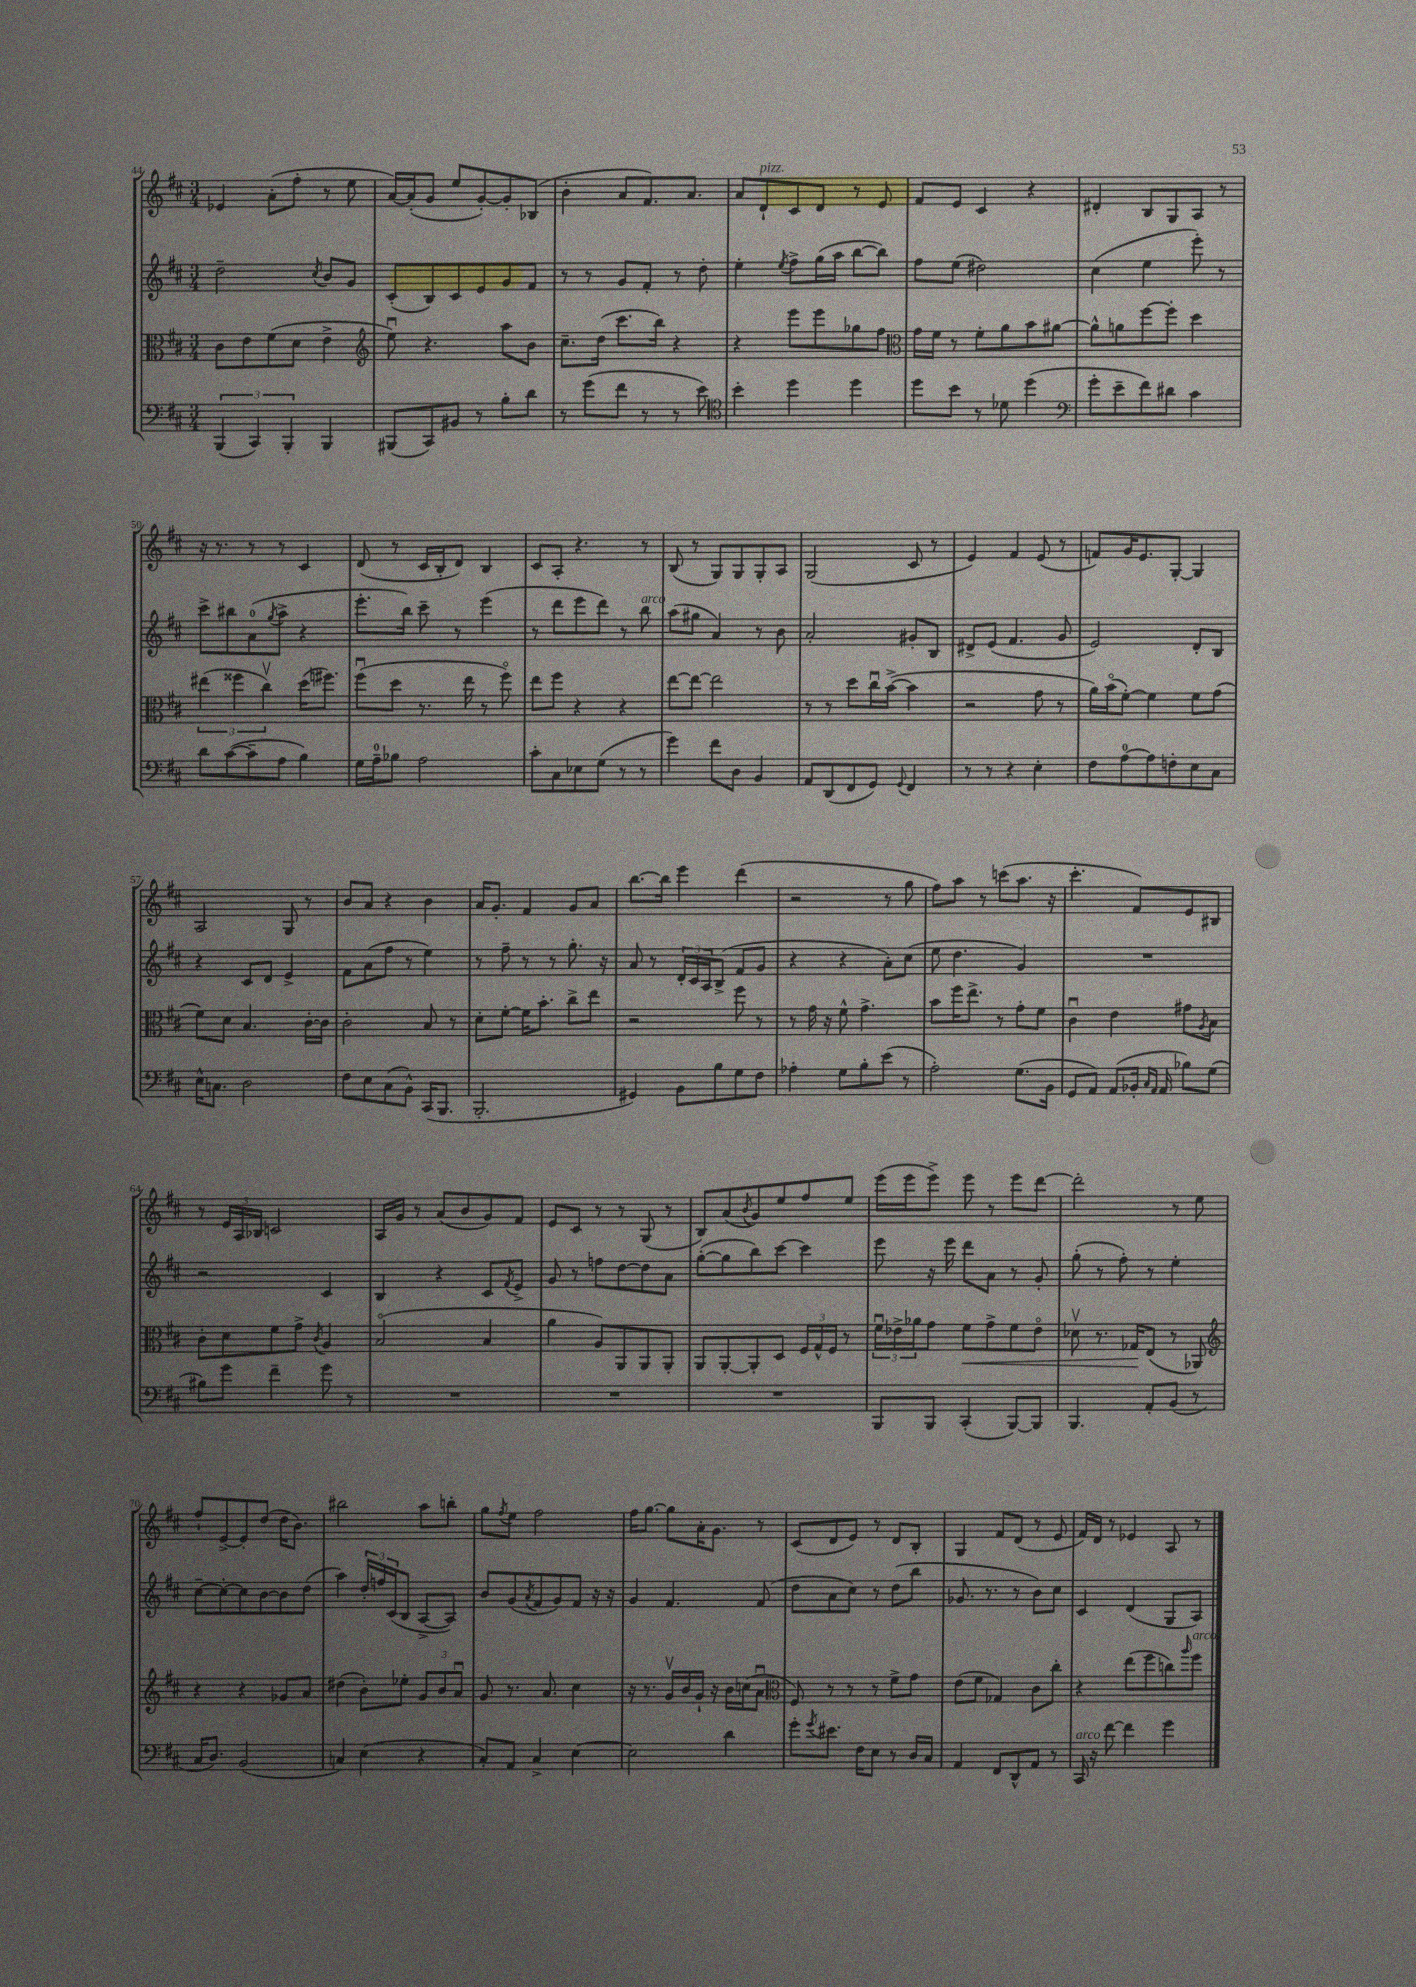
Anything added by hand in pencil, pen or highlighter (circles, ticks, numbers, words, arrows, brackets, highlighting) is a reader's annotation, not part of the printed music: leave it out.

**kern	**kern	**kern	**kern
*staff4	*staff3	*staff2	*staff1
*clefF4	*clefC3	*clefG2	*clefG2
*k[f#c#]	*k[f#c#]	*k[f#c#]	*k[f#c#]
*M3/4	*M3/4	*M3/4	*M3/4
(6BBB	8c#	2dd~	4e-
.	8e	.	.
6CC#)	.	.	.
.	(8f#	.	(8a'
6BBB'	.	.	.
.	8d	.	8ff#'
.	.	8qcc#	.
4BBB	4e^	8b	8r
.	.	8g	8ee
=	=	=	=
*	*clefG2	*	*
(8BBB#	8eeu)	(8c#'	[16a)
.	.	.	(16a']
8CC#)	4.r	8B)	8g
8BB#	.	8c#	8ee
8r	.	8e	[8g')
8B'	8aa	8g	8g']
8d	8b	8f#	(8B-
=	=	=	=
8r	8.cc#~	8r	4b'
(8g	.	8r	.
.	(16dd	.	.
8f#	8.ccc#	8g	8a
8r	.	8f#'	8.f#)
.	16bb)	.	.
8r	4r	8r	.
.	.	.	8.a
8e)	.	8dd'	.
=	=	=	=
*clefC4	*	*	*
4b'	4r	4ee'	8a
.	.	.	8d`
.	.	8qee	.
4dd	8eee	8ff#^	8c#
.	8eee	(16gg	8d
.	.	16aa	.
4dd	8gg-	[8bb	8r
.	8ff#	8bb])	8e
=	=	=	=
*	*clefC3	*	*
8dd	16g	8ff#	8f#
.	16f#	.	.
8b	8r	(8ee	8e
8r	8f#'	2dd#)	4c#
8d-	8a	.	.
(4dd	8b	.	4r
.	[8a#	.	.
=	=	=	=
*clefF4	*	*	*
8g'	8a#^^]	(4cc#	4d#'
8e~	8a	.	.
8f#)	[8ff#	4ee	8B
8d#	8ff#']	.	8G
4c#	4dd	8eee')	8A
.	.	8r	8r
=	=	=	=
8d	(6ee#	8ccc#^	16r
.	.	.	8.r
([8c#	.	8bb#	.
.	6ff##	.	.
8c#~]	.	(8a	8r
.	6cc#v)	.	.
.	.	8qgg	.
8A	.	8aa^	8r
4B)	(16dd	4r	4c#
.	8.ff#)	.	.
=	=	=	=
16G	(8ff#u	8.eee'	(8d
16A~	.	.	.
8B-	8dd	.	8r
.	.	16bb)	.
2A	8.r	8ccc#~	16c#
.	.	.	16B'
.	.	8r	8d)
.	16ee	.	.
.	8r	(4eee	4B
.	8ff#o)	.	.
=	=	=	=
8c#'	8ee	8r	8c#
8C#	8ff#	8ddd	8A'
8E-	4r	8eee	4.r
(8G	.	8ddd)	.
8r	4r	8r	.
8r	.	8bb	8r
=	=	=	=
4g)	[8ee	(8aa	(8B
.	8ee_	8gg#	8r
8f#	2ee]	4a)	8G)
8D	.	.	8G
4BB	.	8r	8G'
.	.	8b	8A
=	=	=	=
8AA	8r	2a'	(2G
(8DD	8r	.	.
8FF#	8dd	.	.
8GG)	16cc#u	.	.
.	([16b^	.	.
8qqGG	.	.	.
4FF#	4b]	8g#'	8c#
.	.	8B	8r
=	=	=	=
8r	2r	8d#^	4e)
8r	.	(8e	.
4r	.	4.f#	4f#
4E'	8g	.	(8e
.	8r	8g	8r
=	=	=	=
8F#	16a)	2e)	8f)
.	(16bo	.	.
[8A	[8f#')	.	16g
.	.	.	8.e
8A]	4f#]	.	.
8F'	.	.	[8G'
8E	8f#	8d'	4G]
8C#	(8g	8B	.
=	=	=	=
16E^^	8f#)	4r	2A
8.C	.	.	.
.	8d	.	.
2D	4.B	8c#	.
.	.	8d	.
.	.	4e^	8G
.	[16c#'	.	8r
.	16c#]	.	.
=	=	=	=
8F#	2c#'	8f#	8b
8E	.	(8a	8a
(8C#	.	8ff#	4r
8BB^^)	.	8r	.
(16CC#	8B	4ee)	4b
8.BBB	.	.	.
.	8r	.	.
=	=	=	=
2.BBB'	8d'	8r	16a
.	.	.	8.g'
.	[8f#'	8ff#~	.
.	16f#]	8r	4f#
.	8.b'	.	.
.	.	8r	.
.	8cc#^	8.gg'	8g
.	8ee	.	8a
.	.	16r	.
=	=	=	=
4GG#)	2r	8a	[8.bb
.	.	8r	.
.	.	.	16bb]
8BB	.	24d'	4eee
.	.	24c#	.
.	.	24A	.
8B	.	(8B^	.
8G	8ff#	8f#	(4ddd
8F#	8r	8g	.
=	=	=	=
4A-'	8r	4r	2r
.	16g	.	.
.	16r	.	.
8G	8f#^^	4r	.
8B'	4.g^	.	.
(8e	.	8a')	8r
8r	.	(8cc#	8gg
=	=	=	=
2A')	8b	8ee	8ff#)
.	16ff#	4.dd	8aa
.	8.ee^	.	.
.	.	.	8r
.	8r	.	(8ccc
(8.G	8g'	4g)	8.aa
.	8f#	.	.
16BB	.	.	16r
=	=	=	=
8GG	4c#u	2.r	4.ccc#'
8AA)	.	.	.
(8AA	4e	.	.
16BB-'	.	.	8f#)
16qqC#	.	.	.
16qqAA	.	.	.
16AA	.	.	.
8B-)	8g#	.	8e
.	8qA	.	.
(8G	8B	.	8B#
=	=	=	=
8B#)	8c#'	2r	8r
8g	8d	.	24e
.	.	.	24A
.	.	.	24B-
4f#~	8f#	.	2c
.	8g^	.	.
.	8qc#	.	.
8g	4A	4c#	.
8r	.	.	.
=	=	=	=
2.r	(2Bo	4B	16A
.	.	.	16g
.	.	.	8r
.	.	4r	(8a
.	.	.	8b
.	4B	8c#	8g)
.	.	8qf#	.
.	.	8e^	8f#
=	=	=	=
2.r	4a	8g	8e
.	.	8r	8c#
.	8A)	8ff	8r
.	8AA	[8dd	8r
.	8AA	8dd]	(8G
.	8AA'	8a	8r
=	=	=	=
2.r	8AA	([8gg'	8B)
.	[8AA'	8gg]	(8a
.	.	.	8qb
.	8AA']	8bb)	8g)
.	8D	[8ccc#	8ee
.	24F#	4ccc#]	8ff#
.	24G^^	.	.
.	24F#	.	.
.	8r	.	8ee
=	=	=	=
8BBB	24f#u	8eee	(16eee
.	24e-^	.	.
.	.	.	16eee
.	24a-	.	.
8BBB	8g	16r	8eee^)
.	.	16eee	.
(4CC#'	8f#	8ddd	8eee
.	8g^	8a	8r
[8BBB)	8f#	8r	8eee
8BBB]	8e-o	8g'	[8ddd
=	=	=	=
4.BBB	8d-v	(8gg'	2ddd']
.	8.r	8r	.
.	.	8ff#')	.
.	16G-	.	.
8AA'	(8E	8r	.
(8BB	8r	4ee'	8r
8r	8AA-)	.	8ee
=	=	=	=
*	*clefG2	*	*
16C#	4r	[8cc#~	8ff#`
8.D)	.	.	.
.	.	8cc#'_	[8e^
(2BB	4r	8cc#]	8e']
.	.	[8b	(8dd
.	8g-	8b]	16dd
.	.	.	8.b)
.	8a	(8dd	.
=	=	=	=
4C)	(4dd#	4aa)	2bb#
(4E	8b')	24dd'	.
.	.	24ff	.
.	.	(24c#	.
.	8ee-'	8B	.
4r	12g	[8A^	8aa
.	12b	.	.
.	.	8A])	8bb'
.	12au	.	.
=	=	=	=
8C#')	8g	8b	8gg
.	.	.	8qff#
8AA	8.r	(8g	8ee
.	.	8qa	.
4C#^	.	8f#	2ff#
.	8.a	.	.
.	.	8g)	.
[4E	4cc#	8f#	.
.	.	16r	.
.	.	16r	.
=	=	=	=
2E]	16r	4g	16ff#
.	8.r	.	[8.gg
.	16gv	4.f#	8gg]
.	16b	.	.
.	16g`	.	16a'
.	16r	.	8.g
4d	16b	.	.
.	(16cc	.	.
.	8au	(8f#	8r
=	=	=	=
*	*clefC3	*	*
8g'	8F#)	8dd	(8c#
8qg	.	.	.
8.e#	8r	8a	8d
.	8r	8cc#)	8e)
16F#	.	.	.
8E	8r	8r	8r
8r	8f#^	(8dd	8d
16D	8g	8bb	8B'
16C#	.	.	.
=	=	=	=
4AA	(8e	8.g-	4G
.	8f#	.	.
.	.	8.r	.
8FF#	4G-)	.	8f#
8DD^^	.	8r	(8d
8AA	8c#	8b)	8r
8r	8cc#'	8cc#	8e
=	=	=	=
16CC#	4r	4c#	16f#)
16r	.	.	16d
[8f#	.	.	8r
4f#]	(8ee	(4d	4e-
.	8ff#	.	.
4g	8cc)	8G	8A
.	16qqaa	.	.
.	8ff#	8A)	8r
==	==	==	==
*-	*-	*-	*-
